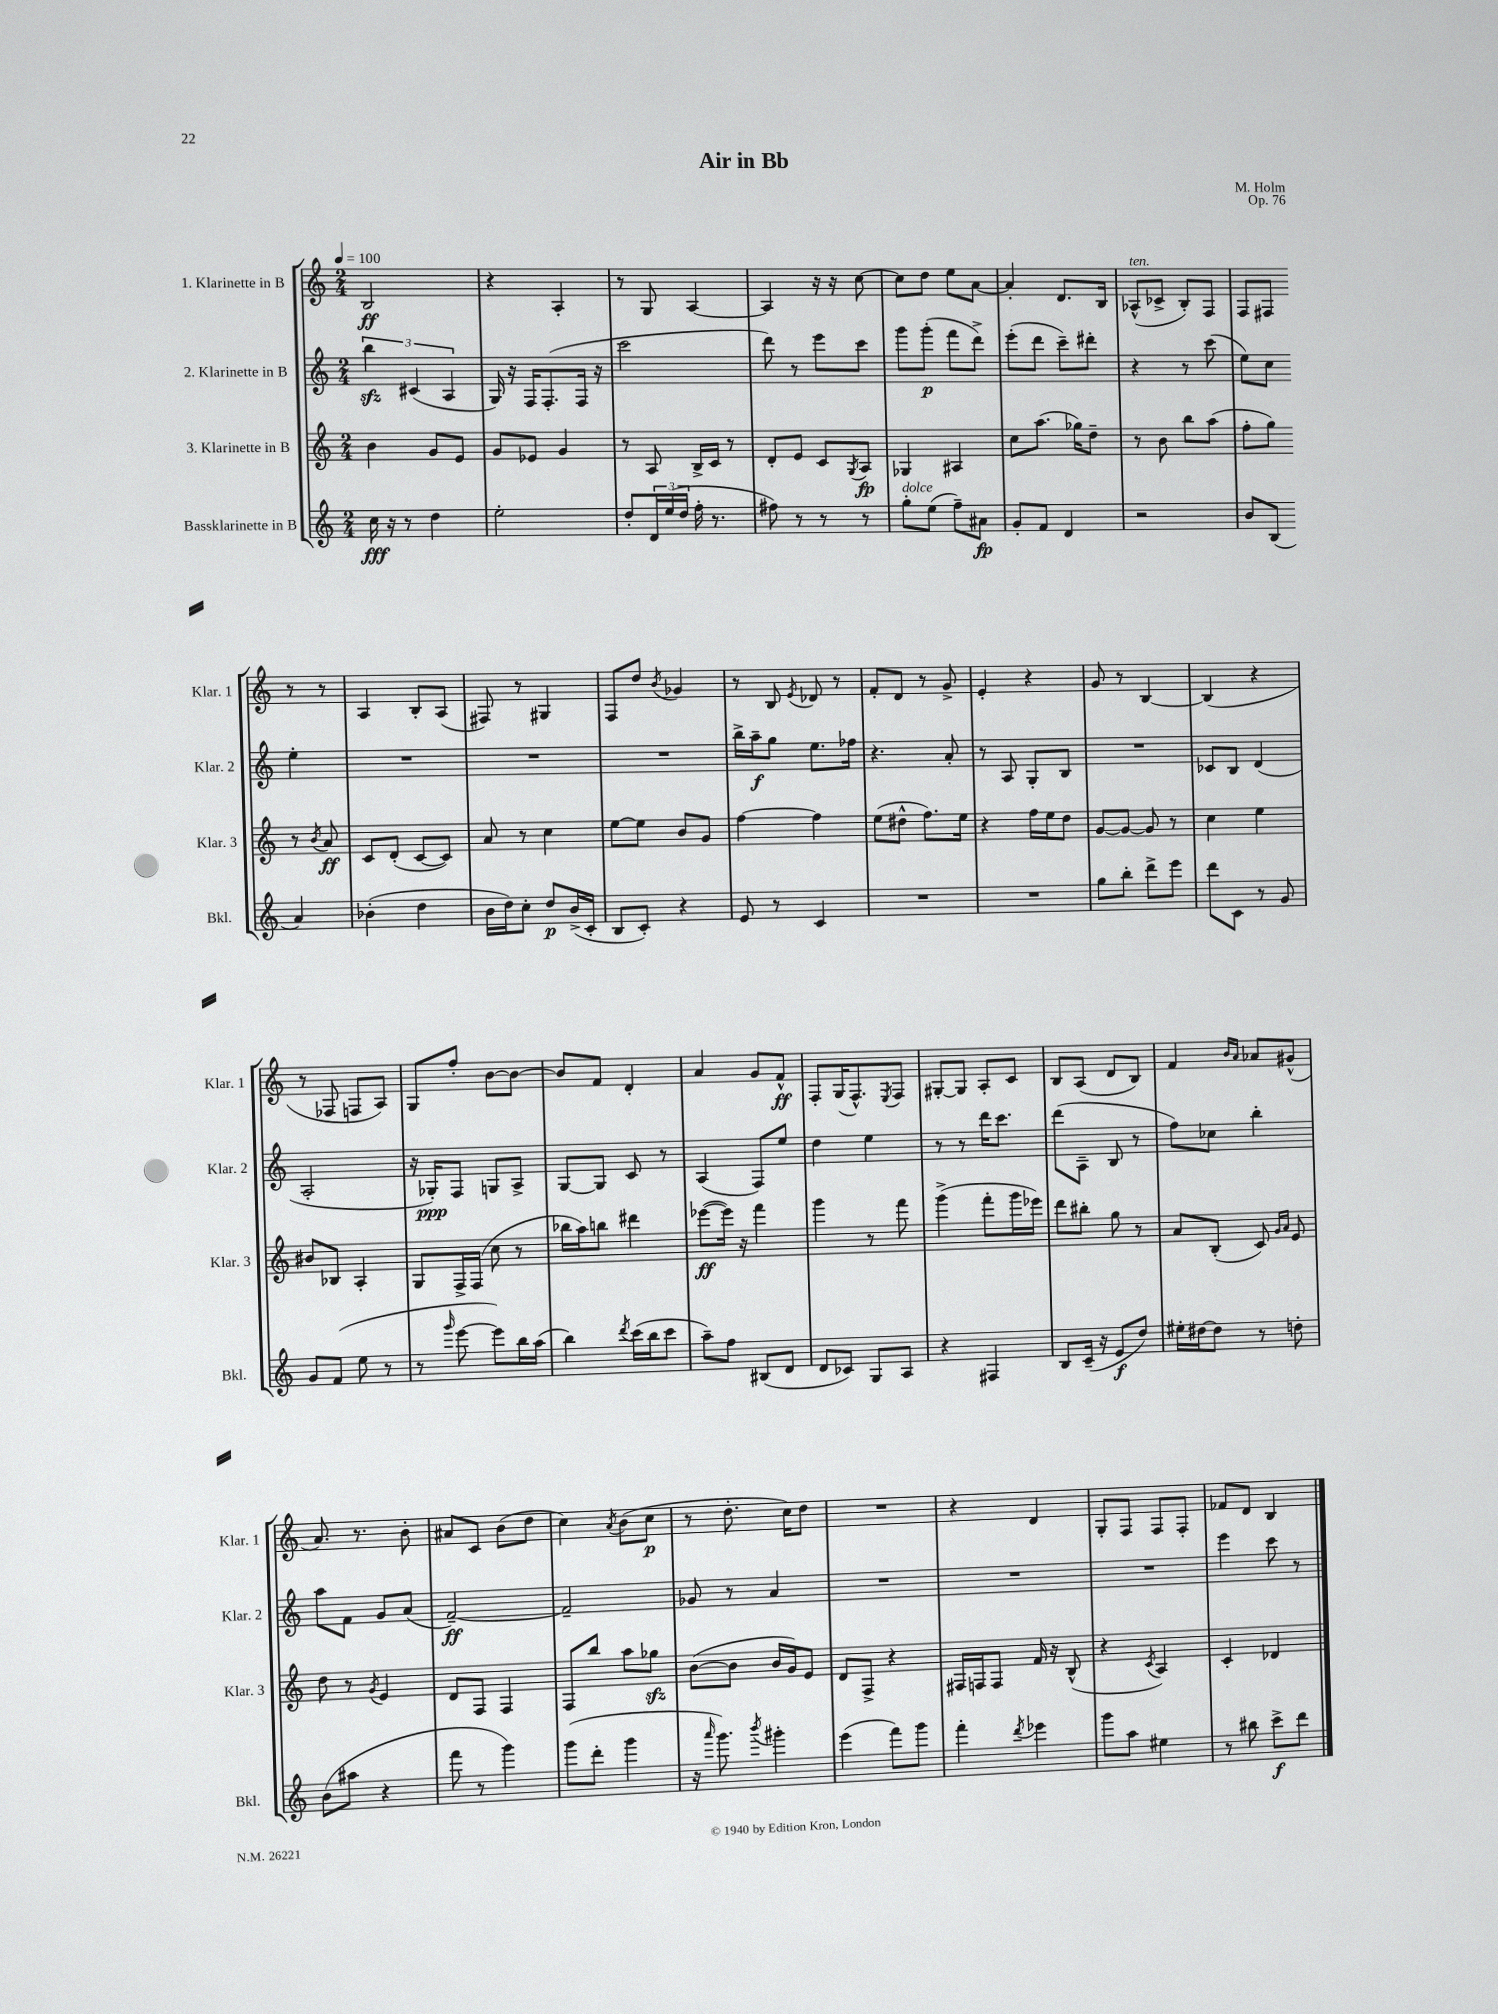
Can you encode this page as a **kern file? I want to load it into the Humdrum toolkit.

**kern	**dynam	**kern	**dynam	**kern	**dynam	**kern	**dynam
*part4	*part4	*part3	*part3	*part2	*part2	*part1	*part1
*staff4	*staff4	*staff3	*staff3	*staff2	*staff2	*staff1	*staff1
*I"Bassklarinette in B	*	*I"3. Klarinette in B	*	*I"2. Klarinette in B	*	*I"1. Klarinette in B	*
*I'Bkl.	*	*I'Klar. 3	*	*I'Klar. 2	*	*I'Klar. 1	*
*clefG2	*	*clefG2	*	*clefG2	*	*clefG2	*
*k[]	*	*k[]	*	*k[]	*	*k[]	*
*M2/4	*	*M2/4	*	*M2/4	*	*M2/4	*
*MM100	*	*MM100	*	*MM100	*	*MM100	*
=1	=1	=1	=1	=1	=1	=1	=1
16cc\	fff	4b\	.	6bbzz\	.	2B/	ff
16r	.	.	.	.	.	.	.
8r	.	.	.	.	.	.	.
.	.	.	.	(6c#X/	.	.	.
4dd\	.	8g/L	.	.	.	.	.
.	.	.	.	6A/	.	.	.
.	.	8e/J	.	.	.	.	.
=2	=2	=2	=2	=2	=2	=2	=2
2ee'\	.	8g/L	.	16G/)	.	4r	.
.	.	.	.	16r	.	.	.
.	.	8e-X/J	.	16F/KL	.	.	.
.	.	.	.	(8.F'/	.	.	.
.	.	4g/	.	.	.	4A'/	.
.	.	.	.	16F/Jk	.	.	.
.	.	.	.	16r	.	.	.
=3	=3	=3	=3	=3	=3	=3	=3
8dd'/L	.	8r	.	2ccc\	.	8r	.
24d/L	.	8A/	.	.	.	8G/	.
(24ee/	.	.	.	.	.	.	.
24dd/JJ	.	.	.	.	.	.	.
16ff'\	.	16B^/LL	.	.	.	[4A/	.
8.r	.	16c/JJ	.	.	.	.	.
.	.	8r	.	.	.	.	.
=4	=4	=4	=4	=4	=4	=4	=4
8ff#X\)	.	8d'/L	.	8ddd\)	.	4A/]	.
8r	.	8e/J	.	8r	.	.	.
8r	.	8c/L	.	8eee\L	.	16r	.
.	.	.	.	.	.	16r	.
.	.	8qG/	.	.	.	.	.
8r	.	8A/J	fp	8ccc\J	.	[8cc\	.
=5	=5	=5	=5	=5	=5	=5	=5
!LO:TX:a:i:t=dolce	!	!	!	!	!	!	!
8gg'\L	.	4G-X/	.	8ggg\L	.	8cc\L]	.
(8ee\J	.	.	.	(8ggg'\J	p	8dd\J	.
8ff~\L)	.	4A#X/	.	8fff\L	.	8ee\L	.
8a#X\J	fp	.	.	8ddd^\J)	.	[8a\J	.
=6	=6	=6	=6	=6	=6	=6	=6
8g'/L	.	8cc\L	.	(8eee'\L	.	4a'/]	.
8f/J	.	(8.aa\J	.	8ddd\J	.	.	.
4d/	.	.	.	8ccc~\L)	.	8.d/L	.
.	.	16gg-X\KL)	.	.	.	.	.
.	.	8dd~\J	.	8ddd#X'\J	.	.	.
.	.	.	.	.	.	16B/Jk	.
=7	=7	=7	=7	=7	=7	=7	=7
!	!	!	!	!	!	!LO:TX:a:i:t=ten.	!
2r	.	8r	.	4r	.	(8A-X^^/L	.
.	.	8b\	.	.	.	8c-X^/J	.
.	.	8bb\L	.	8r	.	8B'/L)	.
.	.	(8aa\J	.	(8ccc\	.	8F/J	.
=8	=8	=8	=8	=8	=8	=8	=8
8b/L	.	8ff'\L	.	8ee\L)	.	8F/L	.
(8B/J	.	8gg\J)	.	8cc\J	.	8F#X/J	.
4a/)	.	8r	.	4ee'\	.	8r	.
.	.	8qb/	.	.	.	.	.
.	.	8a/	ff	.	.	8r	.
!!LO:LB:g=z
=9	=9	=9	=9	=9	=9	=9	=9
(4b-X'\	.	8c/L	.	2r	.	4A/	.
.	.	(8d'/J	.	.	.	.	.
4dd\	.	[8c/L	.	.	.	8B'/L	.
.	.	8c/J])	.	.	.	(8A/J	.
=10	=10	=10	=10	=10	=10	=10	=10
16b\LL	.	8a/	.	2r	.	8F#X/)	.
16dd\J)	.	.	.	.	.	.	.
8cc'\J	.	8r	.	.	.	8r	.
8dd/L	p	4cc\	.	.	.	4G#X/	.
(16b^/L	.	.	.	.	.	.	.
16c'/JJ	.	.	.	.	.	.	.
=11	=11	=11	=11	=11	=11	=11	=11
8B/L	.	[8ee\L	.	2r	.	8F/L	.
8c'/J)	.	8ee\J]	.	.	.	8dd/J	.
.	.	.	.	.	.	8qb/	.
4r	.	8b/L	.	.	.	4g-X/	.
.	.	8g/J	.	.	.	.	.
=12	=12	=12	=12	=12	=12	=12	=12
8e/	.	[4ff\	.	16bb^\LL	.	8r	.
.	.	.	.	16aa~\J	f	.	.
8r	.	.	.	8gg\J	.	8B/	.
.	.	.	.	.	.	8qe/	.
4c/	.	4ff\]	.	8.ee\L	.	8d-X/	.
.	.	.	.	.	.	8r	.
.	.	.	.	16ff-X\Jk	.	.	.
=13	=13	=13	=13	=13	=13	=13	=13
2r	.	(8ee\L	.	4.r	.	8f'/L	.
.	.	8dd#X^^\J	.	.	.	8d/J	.
.	.	8.ff\L)	.	.	.	8r	.
.	.	.	.	8a'/	.	8g^/	.
.	.	16ee\Jk	.	.	.	.	.
=14	=14	=14	=14	=14	=14	=14	=14
2r	.	4r	.	8r	.	4e'/	.
.	.	.	.	8A/	.	.	.
.	.	16ff\LL	.	8G'/L	.	4r	.
.	.	16ee\J	.	.	.	.	.
.	.	8dd\J	.	8B/J	.	.	.
=15	=15	=15	=15	=15	=15	=15	=15
8gg\L	.	[8g/L	.	2r	.	8g/	.
8bb'\J	.	8g/J_	.	.	.	8r	.
8ddd^\L	.	8g/]	.	.	.	[4B/	.
8eee\J	.	8r	.	.	.	.	.
=16	=16	=16	=16	=16	=16	=16	=16
8ddd\L	.	4cc\	.	8c-X/L	.	(4B/]	.
8c\J	.	.	.	8B/J	.	.	.
8r	.	4ee\	.	(4d/	.	4r	.
8g/	.	.	.	.	.	.	.
!!LO:LB:g=z
=17	=17	=17	=17	=17	=17	=17	=17
8g/L	.	8b#X/L	.	2A'/	.	8r	.
(8f/J	.	8B-X/J	.	.	.	8F-X/	.
8ee\	.	4A'/	.	.	.	8Fn/L	.
8r	.	.	.	.	.	8A/J)	.
=18	=18	=18	=18	=18	=18	=18	=18
8r	.	8G/L	.	16r	.	8G/L	.
.	.	.	.	16G-X'/KL)	ppp	.	.
16qqggg/	.	.	.	.	.	.	.
[8eee\	.	16F^/L	.	8F/J	.	8ff'/J	.
.	.	(16F/JJ	.	.	.	.	.
8eee\L])	.	8cc\	.	8Gn/L	.	[8b\L	.
16bb\L	.	8r	.	8A^/J	.	8b\J_	.
(16aa\JJ	.	.	.	.	.	.	.
=19	=19	=19	=19	=19	=19	=19	=19
4bb\)	.	16bb-X\LL	.	[8G/L	.	8b/L]	.
.	.	16aa\J)	.	.	.	.	.
.	.	8bbn\J	.	8G/J]	.	8f/J	.
8qddd/	.	.	.	.	.	.	.
(16ccc\LL	.	4ddd#X\	.	8c/	.	4d'/	.
16bb\J	.	.	.	.	.	.	.
8ccc\J	.	.	.	8r	.	.	.
=20	=20	=20	=20	=20	=20	=20	=20
8aa~\L)	.	([8eee-X\L	ff	(4A/	.	4a/	.
8ff\J	.	16eee-\Jk])	.	.	.	.	.
.	.	16r	.	.	.	.	.
(8B#X/L	.	4fff\	.	8F/L)	.	8g/L	.
8d/J	.	.	.	8ee/J	.	8f^^/J	ff
=21	=21	=21	=21	=21	=21	=21	=21
8d/L	.	4ggg\	.	4dd\	.	8F'/L	.
8c-X/J)	.	.	.	.	.	(16G/K	.
.	.	.	.	.	.	8.F^^/)	.
8G/L	.	8r	.	4ee\	.	.	.
.	.	.	.	.	.	8qE/	.
8A/J	.	8fff\	.	.	.	8F/J	.
=22	=22	=22	=22	=22	=22	=22	=22
4r	.	(4ggg^\	.	8r	.	[8G#X'/L	.
.	.	.	.	8r	.	8G#/J]	.
4F#X/	.	8fff'\L	.	16ddd\KL	.	8A'/L	.
.	.	.	.	8.ccc\J	.	.	.
.	.	16ggg\L	.	.	.	8c/J	.
.	.	16eee-X\JJ)	.	.	.	.	.
=23	=23	=23	=23	=23	=23	=23	=23
8B/L	.	8ddd\L	.	(8ddd\L	.	8B/L	.
(16c~/Jk	.	8bb#X'\J	.	8A~\J	.	(8A/J	.
16r	.	.	.	.	.	.	.
8e/L	f	8gg\	.	8B/	.	8d/L	.
8dd/J)	.	8r	.	8r	.	8B/J)	.
=24	=24	=24	=24	=24	=24	=24	=24
16ee#X'\LL	.	8a/L	.	8ff\L)	.	4f/	.
[16dd#X\J	.	.	.	.	.	.	.
8dd#\J]	.	(8B'/J	.	8cc-X\J	.	.	.
.	.	.	.	.	.	16qqb/LL	.
.	.	.	.	.	.	16qqa/JJ	.
8r	.	8c/)	.	4bb'\	.	8a-X/L	.
.	.	16qqg/LL	.	.	.	.	.
.	.	16qqa/JJ	.	.	.	.	.
8ddn'\	.	8e/	.	.	.	(8g#X^^/J	.
!!LO:LB:g=z
=25	=25	=25	=25	=25	=25	=25	=25
(8b\L	.	8dd\	.	8aa\L	.	8.a/)	.
8aa#X\J	.	8r	.	8f\J	.	.	.
.	.	.	.	.	.	8.r	.
.	.	8qg/	.	.	.	.	.
4r	.	4e/	.	8g/L	.	.	.
.	.	.	.	(8a/J	.	8b'\	.
=26	=26	=26	=26	=26	=26	=26	=26
8fff\	.	8d/L	.	[2f~/)	ff	8a#X/L	.
8r	.	8F/J	.	.	.	8c/J	.
4ggg\)	.	4F/	.	.	.	(8b\L	.
.	.	.	.	.	.	8dd\J	.
=27	=27	=27	=27	=27	=27	=27	=27
(8ggg\L	.	8F/L	.	2f~/]	.	4cc\)	.
8ddd'\J	.	8bb/J	.	.	.	.	.
.	.	.	.	.	.	8qa/	.
4ggg\	.	8aa\L	.	.	.	(8b\L	.
.	.	8gg-Xzz\J	.	.	.	8cc\J	p
=28	=28	=28	=28	=28	=28	=28	=28
16r	.	([8b\L	.	8g-X/	.	8r	.
16qqaaa/	.	.	.	.	.	.	.
8.ggg\)	.	.	.	.	.	.	.
.	.	8b\J]	.	8r	.	8.dd'\	.
8qbbb/	.	.	.	.	.	.	.
4ggg#X'\	.	16b/LL	.	4a/	.	.	.
.	.	16g/J)	.	.	.	16cc\KL)	.
.	.	8e/J	.	.	.	8dd\J	.
=29	=29	=29	=29	=29	=29	=29	=29
(4eee\	.	8d/L	.	2r	.	2r	.
.	.	8F^/J	.	.	.	.	.
8fff\L)	.	4r	.	.	.	.	.
8ggg\J	.	.	.	.	.	.	.
=30	=30	=30	=30	=30	=30	=30	=30
4fff'\	.	16F#X/LL	.	2r	.	4r	.
.	.	16Fn/J	.	.	.	.	.
.	.	8F/J	.	.	.	.	.
8qddd/	.	.	.	.	.	.	.
4eee-X\	.	16f/	.	.	.	4d/	.
.	.	16r	.	.	.	.	.
.	.	(8B^^/	.	.	.	.	.
=31	=31	=31	=31	=31	=31	=31	=31
8ggg\L	.	4r	.	2r	.	8G'/L	.
8aa\J	.	.	.	.	.	8F/J	.
.	.	8qc/	.	.	.	.	.
4ee#X\	.	4A/)	.	.	.	8F/L	.
.	.	.	.	.	.	8F'/J	.
=32	=32	=32	=32	=32	=32	=32	=32
8r	.	4c'/	.	4eee\	.	8f-X/L	.
8bb#X\	.	.	.	.	.	8d/J	.
8ccc^\L	f	4d-X/	.	8ccc\	.	4B/	.
8ddd\J	.	.	.	8r	.	.	.
==	==	==	==	==	==	==	==
*-	*-	*-	*-	*-	*-	*-	*-
